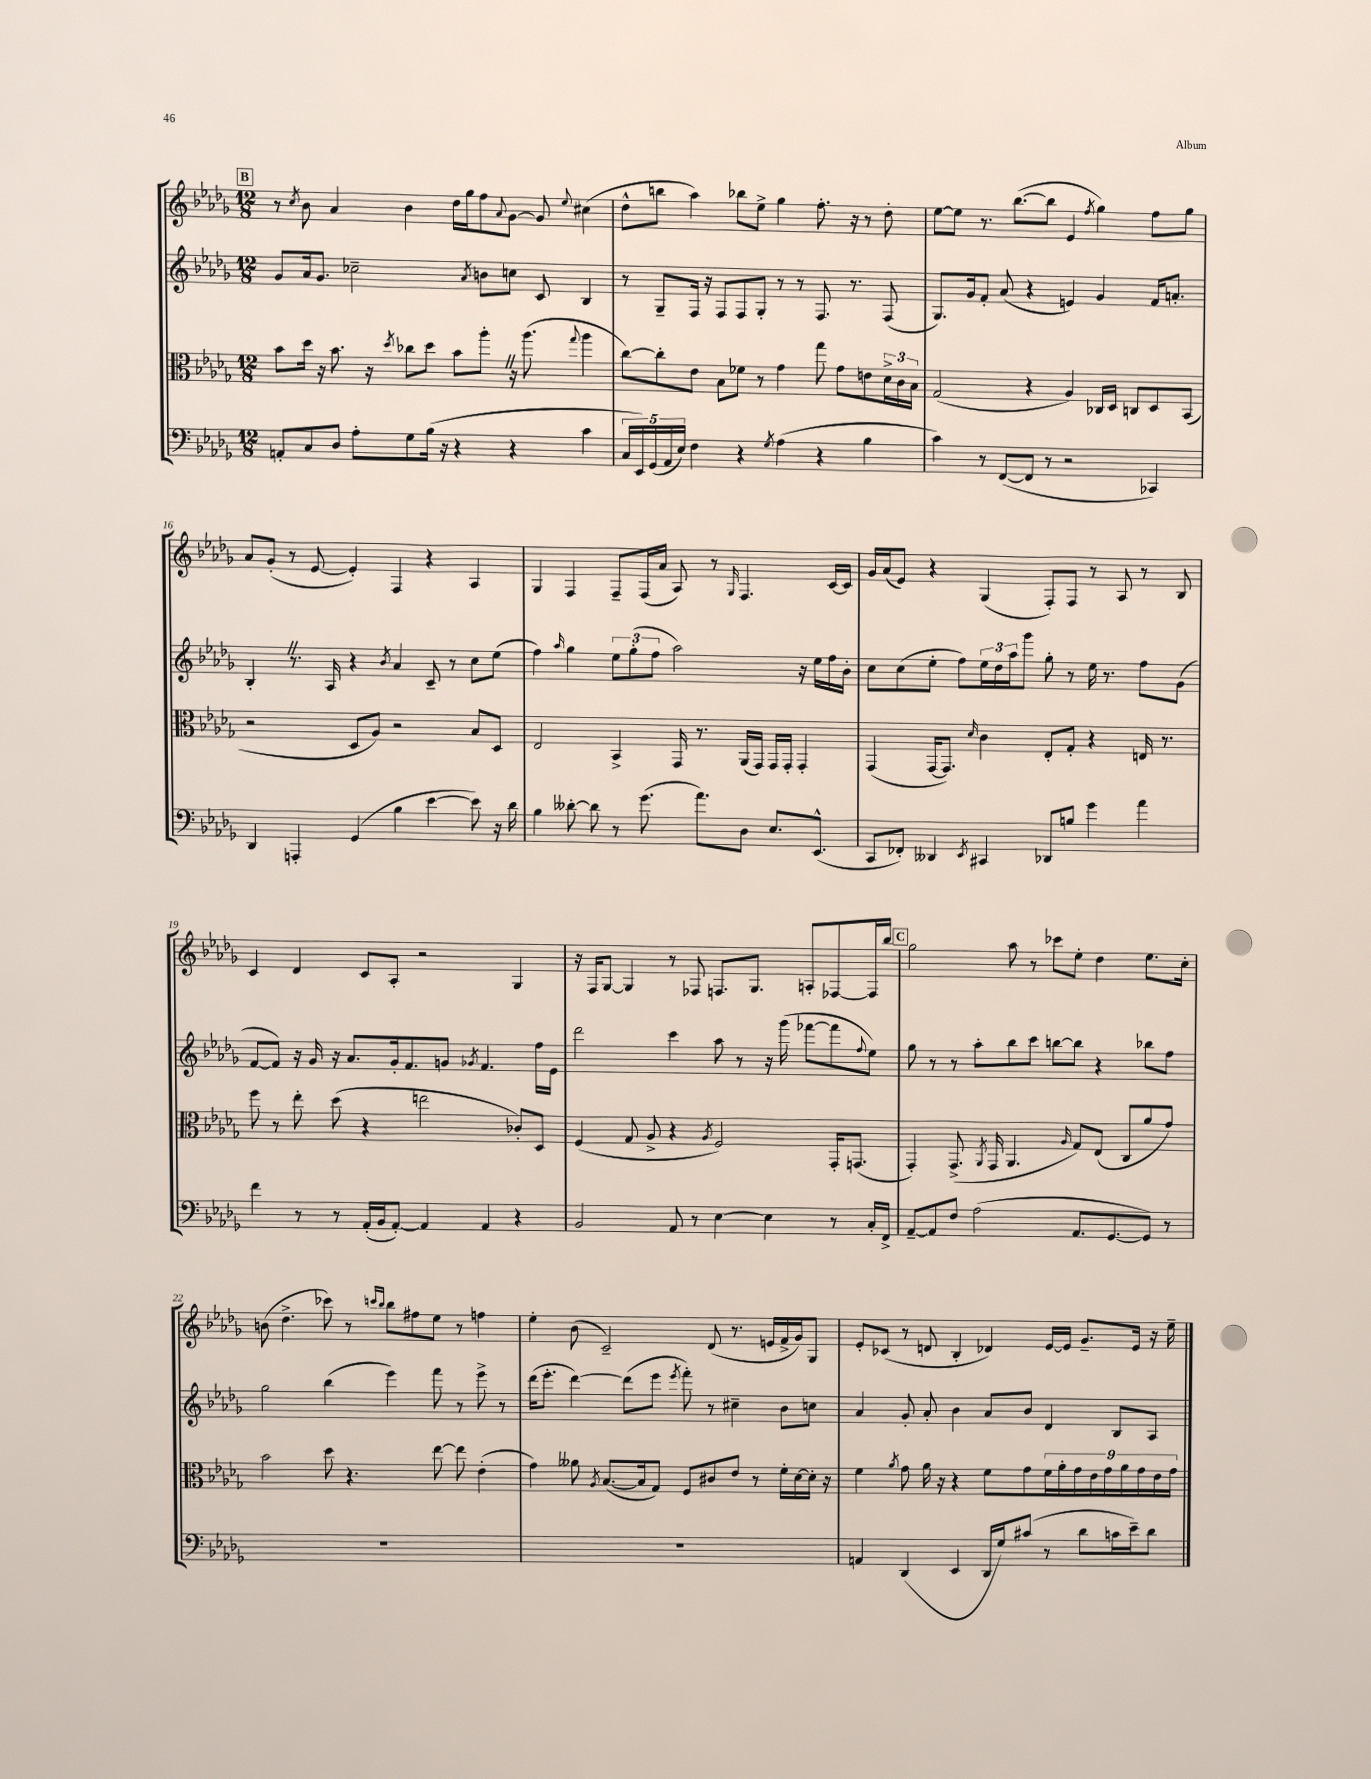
<<
\new StaffGroup <<
\new Staff = "s0" {
    \clef treble \key des \major \numericTimeSignature \time 12/8
    \mark \markup { \box "B" } r8 \acciaccatura { c''8 } bes'8 aes'4 bes'4 des''16 ges''16 f''8 \appoggiatura { aes'8 } ges'8~ ges'8 \appoggiatura { ees''8 } cis''4( |
    des''8-^ b''8 aes''4) bes''8 ees''8-> ges''4 f''8.-. r16 r8 des''8-. |
    ees''8~ ees''8 r8. bes''8.~( bes''8 ees'4 \acciaccatura { f''8 } ges''4) f''8 ges''8 |
    aes'8 ges'8-.( r8 ees'8~ ees'4-.) f4 r4 aes4 |
    ges4 f4 f8-- f16( aes'16 aes8) r8 \grace { ges16 } f4. c'16~ c'16 |
    ges'16 aes'16( ees'8) r4 ges4( f8-.) f8 r8 aes8 r8 bes8 |
    c'4 des'4 c'8 aes8-. r2 ges4 |
    r16 f16 ges8~ ges4 r8 fes8 f8. ges8. a8-. fes8~ fes16 bes''16 |
    \mark \markup { \box "C" } ges''2 aes''8 r8 ces'''8 ees''8-. des''4 ees''8. c''16-. |
    b'8( des''4.-> ces'''8) r8 \grace { c'''16 bes''16 } bes''8 fis''8 ees''8 r8 f''4 |
    ees''4-. bes'8( c'2--) des'8( r8. e'16 f'16-> ges'16) ges8 |
    ees'8-. ces'8( r8 d'8 bes4-. des'4) ees'16~ ees'16 ges'8.-- ees'16 r16 ees''16-- \bar "|." |
}
\new Staff = "s1" {
    \clef treble \key des \major \numericTimeSignature \time 12/8
    \mark \markup { \box "B" } ges'8 aes'16 ges'8. ces''2-- \acciaccatura { aes'8 } b'8 c''8 c'8 bes4 |
    r8 ges8-- f16 r16 f8 f8 ges8-. r8 r8 f8. r8. f8( |
    ges8.) ges'16 f'8-. aes'8( r4 e'4) ges'4 f'16 a'8.-. |
    bes4-. \once \override BreathingSign.text = \markup { \musicglyph "scripts.caesura.straight" } \breathe r8. aes16 r4 \acciaccatura { bes'8 } aes'4 c'8-- r8 c''8 ees''8( |
    f''4) \grace { aes''16 } ges''4 \tuplet 3/2 { ees''8 ges''8-.( f''8 } aes''2) r16 ees''16 f''16 bes'16-. |
    c''8 c''8( ees''8-. f''8) \tuplet 3/2 { ees''16 des''16 aes''16 } ges'''8 ges''8-. r8 ees''16 r8. f''8 ges'8( |
    f'8~ f'8) r16 ges'16 r16 aes'8. ges'16-. f'8. g'8 \acciaccatura { ges'8 } f'4. f''16 ees'16 |
    des'''2 c'''4 aes''8 r8 r16 ges'''16( fes'''8~ fes'''8 \appoggiatura { f''8 } ees''8) |
    \mark \markup { \box "C" } ges''8 r8 r8 aes''8-. bes''8 c'''8 b''8~ b''8 r4 bes''8 f''8 |
    ges''2 bes''4( ees'''4) f'''8 r8 ees'''8-> r8 |
    des'''16( ees'''8.-. des'''4~) des'''8( ees'''8 \acciaccatura { ees'''8 } f'''8-.) r8 cis''4-- bes'8 c''8 |
    aes'4 ges'8-. aes'8-. bes'4 aes'8 bes'8 des'4 bes8 aes8 \bar "|." |
}
\new Staff = "s2" {
    \clef alto \key des \major \numericTimeSignature \time 12/8
    \mark \markup { \box "B" } bes'8 des''16 r16 bes'8. r16 \acciaccatura { des''8 } ces''8 des''8 bes'8 aes''8-. \once \override BreathingSign.text = \markup { \musicglyph "scripts.caesura.straight" } \breathe r16 aes''8.( \appoggiatura { ges''8 } aes''4 |
    c''8~) c''8-. ees'8 bes8 fes'8 r8 ges'4 ges''8 ges'8 e'8 \tuplet 3/2 { des'16-> c'16 bes16 } |
    ges2( r4 aes4) ces16 des16 c8 des8 bes,8( |
    r2 des8 aes8) r2 bes8 des8 |
    ees2 bes,4-> ges,16 r8. aes,16( ges,16) ges,16 ges,16-. ges,4-. |
    ges,4( ges,16~ ges,8.) \grace { des'16 } c'4 ees8-. ges8-. r4 e16 r8. |
    f''8 r8 ees''8-. des''8( r4 e''2 ces'8-.) des8 |
    f4( ges8 aes8-> r4 \acciaccatura { aes8 } f2) ges,16-. g,8.( |
    \mark \markup { \box "C" } ges,4-.) ges,8.->( \acciaccatura { aes,8 } ges,16 aes,4. \grace { aes16 } ges8) ees8( c8 aes'8 ges'8) |
    bes'2 des''8 r4. ees''8~ ees''8 ees'4-.( |
    ges'4) aeses'8 \acciaccatura { aes8 } bes8.~( bes16 ges8) f8 cis'8 ees'8 r8 f'16-. des'16~ des'16-. r16 |
    f'4 \acciaccatura { aes'8 } ges'8 aes'16 r16 r4 f'8 ges'8 \tuplet 9/8 { f'16 aes'16-. ges'16 ees'16 ges'16 aes'16 ges'16 ees'16 ges'16 } \bar "|." |
}
\new Staff = "s3" {
    \clef bass \key des \major \numericTimeSignature \time 12/8
    \mark \markup { \box "B" } a,8-. c8 des8 aes8-. ges8 bes16( r16 r4 r4 c'4 |
    \tuplet 5/4 { c16 ees,16) ges,16( aes,16 ees16) } f4 r4 \acciaccatura { ges8 } aes4( r4 bes4 |
    c'4) r8 f,8~( f,8 r8 r2 ces,4) |
    des,4 a,,4-. ges,4( bes4 ees'4~ ees'8) r16 des'16 |
    bes4 deses'8~-. deses'8 r8 ges'8.( aes'8.) des8 ees8. ees,8.-^( |
    c,8 fes,8-.) deses,4 \acciaccatura { ees,8 } cis,4 des,8 b8 ges'4 aes'4 |
    f'4 r8 r8 aes,16-.( bes,16 aes,8~-.) aes,4 aes,4 r4 |
    bes,2 aes,8 r8 ees4~ ees4 r8 c16-. f,16-> |
    \mark \markup { \box "C" } aes,8~-- aes,8 f8 aes2( aes,8. ges,8.~ ges,8) r8 |
    R1. |
    R1. |
    a,4 des,4( ees,4 des,16 ges16) cis'8( r8 des'8 c'16 ees'16--) des'8 \bar "|." |
}
>>
>>
\layout { \context { \Score currentBarNumber = #13 } }
